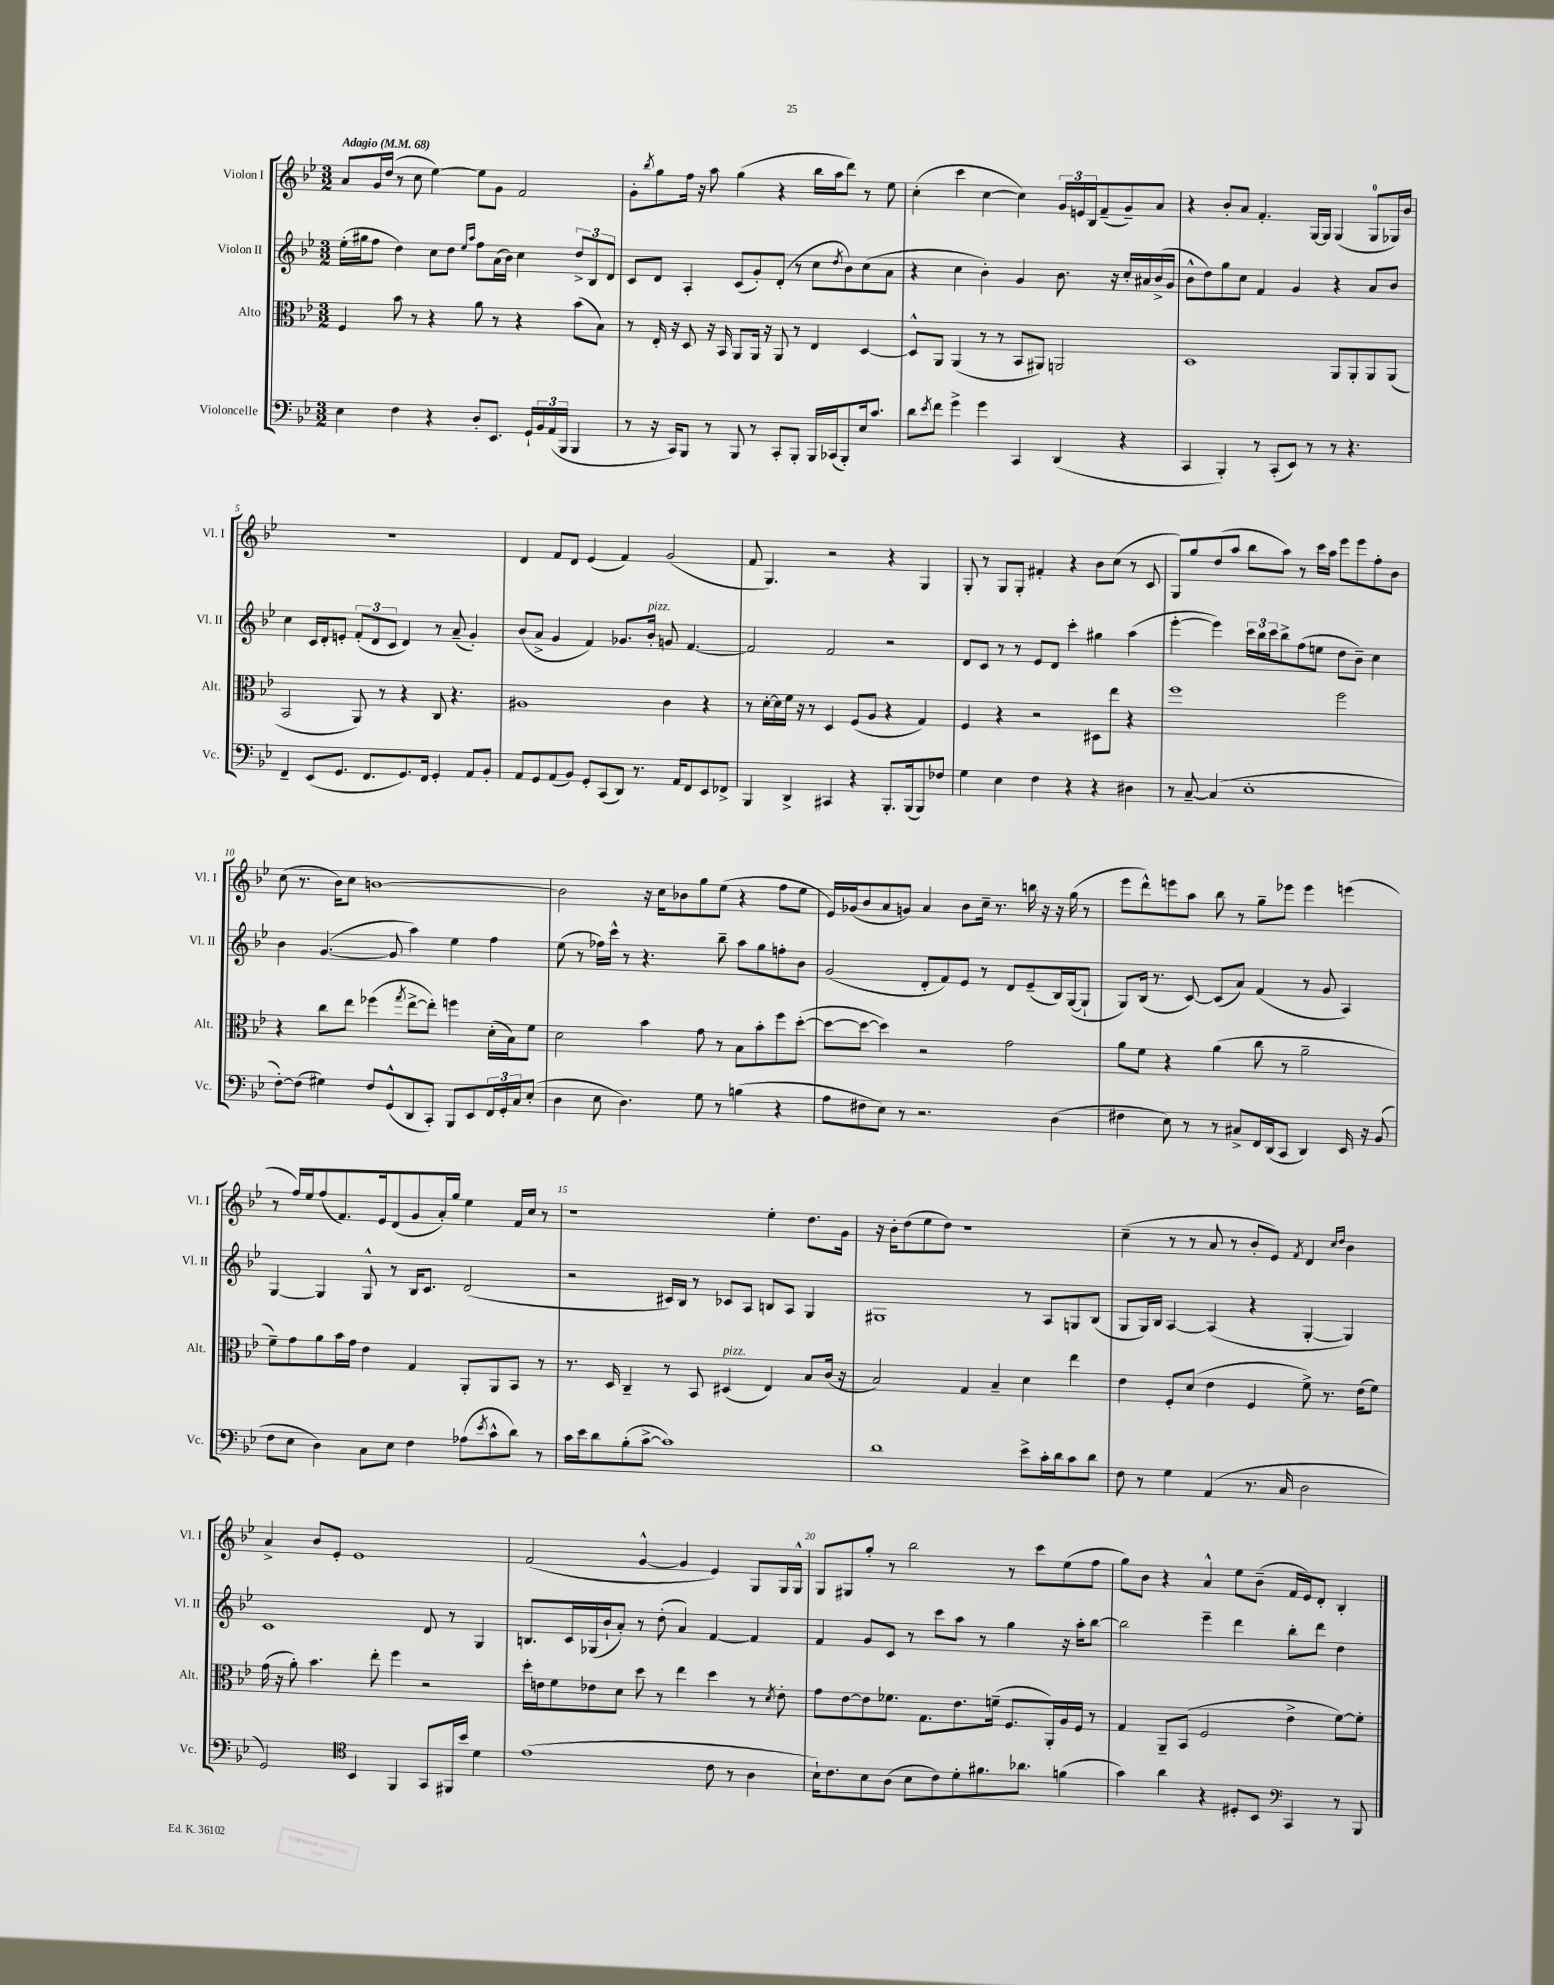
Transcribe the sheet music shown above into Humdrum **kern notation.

**kern	**kern	**kern	**kern
*staff4	*staff3	*staff2	*staff1
*clefF4	*clefC3	*clefG2	*clefG2
*k[b-e-]	*k[b-e-]	*k[b-e-]	*k[b-e-]
*M3/2	*M3/2	*M3/2	*M3/2
*MM68	*MM68	*MM68	*MM68
4E-	4F	(16ee-'	8a
.	.	16gg#	.
.	.	8ff	16g
.	.	.	(16dd
4F	8b-	4dd)	8r
.	8r	.	8cc
4r	4r	8cc	[4ee-)
.	.	8dd	.
.	.	16qqee-	.
.	.	16qqaa	.
8D'	8a	8ff	8ee-]
8.EE-	8r	(16a	8g
.	.	16b-)	.
.	4r	4cc	2f
16GG`	.	.	.
24BB-	.	.	.
(24AA	.	.	.
24BBB-	.	.	.
4BBB-	(8b-	12dd^	.
.	.	12B-	.
.	8B-)	.	.
.	.	12d	.
=	=	=	=
8r	8r	8c	8g'
.	.	.	8qbb-
16r	16E-'	8d	8gg
16CC)	16r	.	.
8BBB-	8D	4A'	16ff
.	.	.	16r
8r	16r	.	8aa
.	16BB-	.	.
8BBB-	8AA	(8c	(4gg
8r	16AA	8g')	.
.	16r	.	.
8CC'	8AA	(8d'	4r
8BBB-'	8r	8r	.
16BBB-	4E-	8cc	16bb-
(16CC-	.	.	16aa
.	.	8qdd	.
8BBB-')	.	8b-)	8ddd)
16E-	[4D	(8cc	8r
8.c	.	.	.
.	.	8a	8ee-
=	=	=	=
8d	8D^^]	4r	(4cc'
8qe-	.	.	.
8f	8AA	.	.
4g^	(4AA	4cc	4ccc
4g	8r	4b-')	[4cc
.	8r	.	.
4CC	8BB-	4g	4cc])
.	8AA#)	.	.
(4DD	2AA	8.b-	24g
.	.	.	24e
.	.	.	24B-
.	.	.	(8f~
.	.	16r	.
4r	.	16cc'	8g~)
.	.	16a#	.
.	.	(16b-^	8a
.	.	16g	.
=	=	=	=
4CC	1D	8b-^^	4r
.	.	8dd)	.
4BBB-')	.	8gg	8b-'
.	.	8cc	8a
8r	.	4f	4.f'
(8CC'	.	.	.
8EE-)	.	4g	.
8r	.	.	[16G
.	.	.	16G]
8r	8AA	4r	(4G
4.r	8AA'	.	.
.	8AA	8a	8G
.	(8AA	8b-	16G-)
.	.	.	16b-
=	=	=	=
4FF~	2BB-	4cc	1.r
(8EE-	.	16c	.
.	.	16d'	.
8.GG	.	8e'	.
.	8AA)	(12f'	.
8.FF	.	.	.
.	.	12d	.
.	8r	.	.
.	.	12c	.
8.GG)	4r	4d)	.
16FF	.	.	.
4GG'	8C	8r	.
.	4.r	(8a~	.
8AA	.	4g')	.
8BB-'	.	.	.
=	=	=	=
8AA	1A#	(8b-	4d
8GG	.	8a^	.
(8AA	.	4g	8f
8BB-)	.	.	8d
8GG'	.	4f)	(4e-
(8CC	.	.	.
8DD)	.	8.g-	4f)
8.r	.	.	.
.	.	16b-'	.
.	4c	8g	(2g
16AA	.	.	.
8FF	.	[4.f	.
8EE-	4r	.	.
8FF-^	.	.	.
=	=	=	=
4BBB-	8r	2f]	8f
.	[16d'	.	4.G)
.	16d]	.	.
4DD^	16f	.	.
.	16r	.	.
.	8r	.	.
4CC#	4D	2f	2r
4r	(8F	.	.
.	8A	.	.
8.BBB-'	4r	2r	4r
(16BBB-	.	.	.
8BBB-)	4G)	.	4G
8F-	.	.	.
=	=	=	=
4G	4F	8d	8G'
.	.	8c	8r
4E-	4r	8r	8G
.	.	8r	8G'
4F	2r	8e-	4f#'
.	.	8d	.
4r	.	4ccc'	4r
4r	8D#	4gg#	8b-
.	8ee-	.	(8cc
4D#	4r	(4aa	8r
.	.	.	8c
=	=	=	=
8r	1ff	[4eee-'	8G)
[8C~	.	.	8gg
(4C]	.	4eee-])	(8dd
.	.	.	8aa
1E-'	.	24ccc	8bb-
.	.	24bb-	.
.	.	24ccc	.
.	.	8bb-^	8aa)
.	.	(8ff	8r
.	.	8ee	16ccc
.	.	.	16aa
.	2ff	8dd	8eee-
.	.	8b-~)	8eee-
.	.	4cc	8ff'
.	.	.	8b-
=	=	=	=
[8F')	4r	4b-	(8cc
(8F]	.	.	8.r
4G#)	8cc	([4.g	.
.	.	.	16b-)
.	8ee-	.	8cc
8F	(4ff-	.	[1b
(8GG^^	.	8g]	.
.	8qgg	.	.
8DD	[8ee-^	4aa)	.
8CC')	8ee-'])	.	.
8BBB-	4ff	4ee-	.
8EE-	.	.	.
24FF	(16d'	4ff	.
24GG'	.	.	.
.	16B-)	.	.
24C	.	.	.
(8E-'	8f	.	.
=	=	=	=
4D	2d	(8ee-	2b]
.	.	8r	.
8E-	.	16ff-)	.
.	.	16ccc^^	.
4.D)	.	8r	.
.	4b-	4.r	16r
.	.	.	16cc
.	.	.	8b-
8G	8g	.	8gg
8r	8r	8bb-~	(8ee-
(4B	8B-	8aa	4r
.	8b-'	8gg	.
4r	8ff	8ff'	8ff
.	([8dd'	8b-	8ee-
=	=	=	=
8A	8dd_	(2g	16e-)
.	.	.	(16g-
8F#	8dd_	.	8b-
8E-)	4dd])	.	8a
8r	.	.	8g)
2.r	2r	8d'	4a
.	.	8f)	.
.	.	8e-	8b-
.	.	8r	16cc~
.	.	.	8.r
.	2g	8d	.
.	.	(8e-~	16bb
.	.	.	16r
(4D	.	16B-)	16r
.	.	([16G	(16gg
.	.	8G`]	8r
=	=	=	=
4F#	8a	8G)	8eee-
.	8f	(16B-	8ddd^^)
.	.	8.r	.
8E-)	4r	.	8eee
8r	.	[8c)	8aa
8r	(4a	(8c]	8bb-
8C#^	.	8a)	8r
16FF	8cc	(4f	8gg~
(16DD	.	.	.
8CC	8r	.	8eee-
4DD)	2a~	8r	4eee-
.	.	8g	.
16EE-	.	4A)	(4eee
16r	.	.	.
(8BB-	.	.	.
=	=	=	=
8F	8f~)	[4G	8r
8E-	8g	.	16ff)
.	.	.	16ee-
4D)	8a	4G]	(8ff
.	16b-	.	8.f)
.	16g	.	.
8C	4e-	8G^^	.
.	.	.	16e-
8E-	.	8r	(8d
4F	4G	16B-	8g
.	.	8.c	.
.	.	.	16a')
.	.	.	16gg
(8A-	8AA'	(2d	4ee-
8qe-	.	.	.
8c^^	8AA	.	.
8d)	8BB-	.	16f
.	.	.	16cc
8r	8r	.	8r
=	=	=	=
16c	8.r	2r	1r
16e-	.	.	.
8d	.	.	.
.	16D	.	.
(8B-'	4C~	.	.
[8c^	.	.	.
1c])	8r	16c#)	.
.	.	16B-	.
.	8BB-	8r	.
.	(4D#	8c-	.
.	.	8A	.
.	4E-)	8B	4ee-'
.	.	8A	.
.	8B-	4G	8.dd
.	(16c	.	.
.	16r	.	16g
=	=	=	=
1d	2B-)	1G#	16r
.	.	.	16b-'
.	.	.	(8dd
.	.	.	8ee-
.	.	.	8dd)
.	4G	.	1r
.	4B-~	.	.
8e-^	4d	8r	.
16c'	.	8A	.
16d	.	.	.
8c	4ee-	8G	.
8d	.	(8B-	.
=	=	=	=
8F	4e-	8G	(4cc~
8r	.	16G)	.
.	.	16B-	.
4G	8F'	[4A	8r
.	(8d	.	8r
(4AA	4e-	(4A]	8a
.	.	.	8r
8.r	4F	4r	8b-'
.	.	.	8e-)
16C	.	.	.
.	.	.	8qf
2D	8f^)	[4G'	4d
.	8.r	.	.
.	.	.	16qqcc
.	.	.	16qqdd
.	.	4G])	4b-
.	(16e-	.	.
.	8f)	.	.
=	=	=	=
2GG)	(16g	1c	4a^
.	16r	.	.
.	8a')	.	.
.	4.b-	.	8b-
.	.	.	8e-'
*clefC4	*	*	*
4BB-	.	.	1e-
.	8ee-'	.	.
4FF	4ff	.	.
8GG	2r	8d	.
16FF#	.	8r	.
16b-	.	.	.
4d	.	4G	.
=	=	=	=
(1e-	16dd'	8.B	(2f
.	16e	.	.
.	8f	.	.
.	.	16c	.
.	8e-	(16G-	.
.	.	16b-`	.
.	8d	8a')	.
.	8dd	8r	[4g^^
.	8r	(8dd'	.
.	4ee-	4a)	4g]
8c	4dd	[4f	4e-)
8r	.	.	.
4A	8r	4f]	8G
.	8qd	.	.
.	8e-'	.	16G
.	.	.	16G^^
=	=	=	=
16B-`)	8g	4f	8G
8.c	.	.	.
.	[8e-	.	8G#
8B-	8e-]	8g	8gg'
(8A	8.f-	8c	8r
8B-	.	8r	2bb-
.	8.G	.	.
8c)	.	8ccc	.
8d'	8.e-	8aa	.
8.f#	.	8r	.
.	(16f~	.	.
.	8.F	4gg	8r
8.a-	.	.	.
.	.	.	8ccc
.	16AA')	.	.
(4f	16A	16r	(8ee-
.	16F	16aa'	.
.	8r	[8bb-	8ff
=	=	=	=
4g)	4G	2bb-]	8gg)
.	.	.	8b-
4a	8AA~	.	4r
.	(8BB-	.	.
4r	2F	4eee-~	4a^^
8D#'	.	4ddd	8ee-
8BB-	.	.	(8b-~
*clefF4	*	*	*
4CC	4e-^	8bb-'	16f
.	.	.	16e-)
.	.	8ddd	8d'
8r	[8f)	4dd	4B-'
8BBB-	8f']	.	.
==	==	==	==
*-	*-	*-	*-
